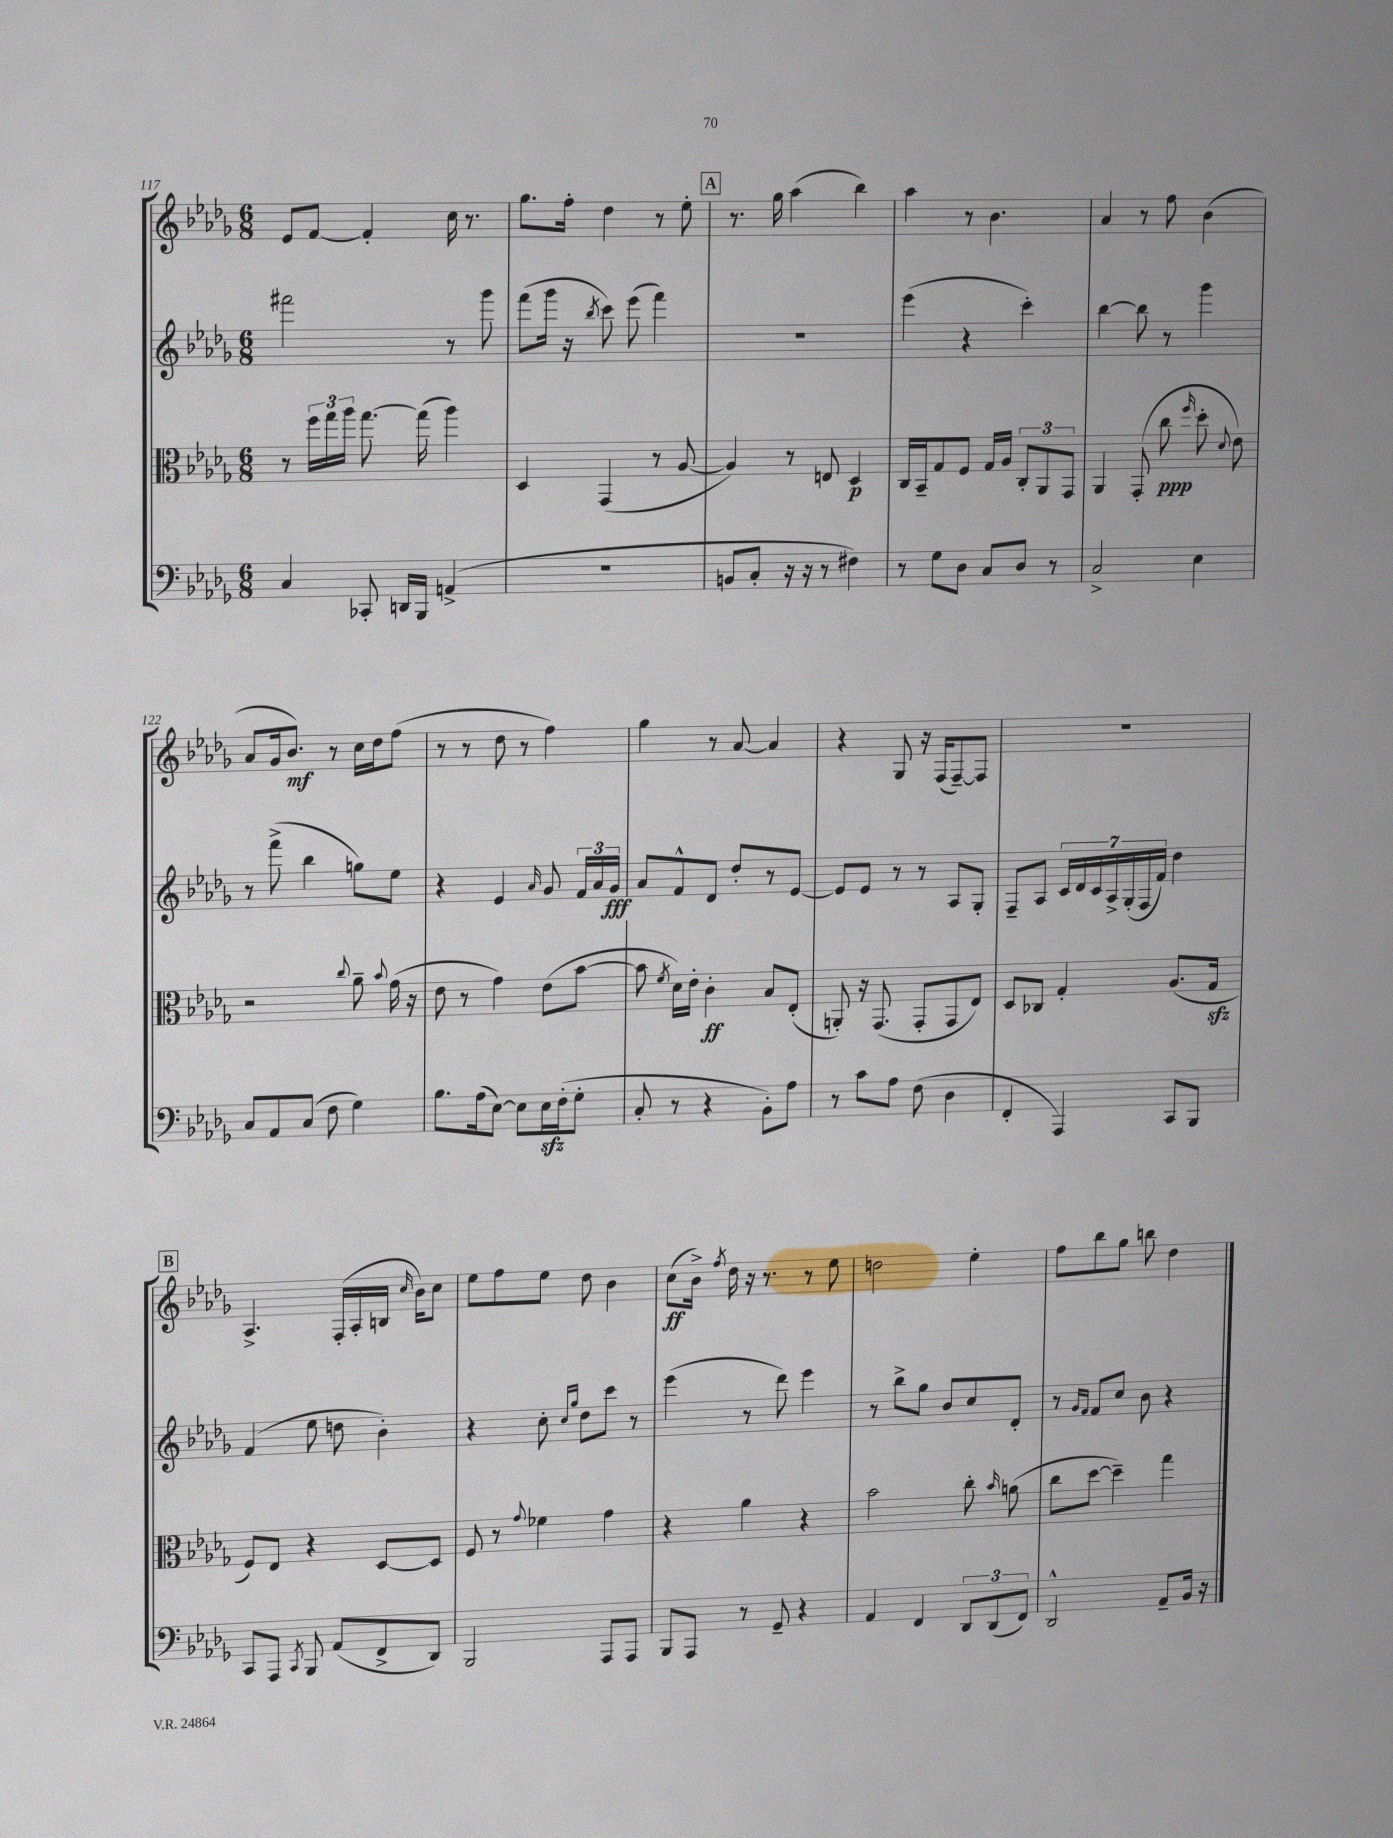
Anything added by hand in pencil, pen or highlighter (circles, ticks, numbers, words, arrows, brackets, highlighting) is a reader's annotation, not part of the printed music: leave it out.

**kern	**kern	**dynam	**kern	**dynam	**kern	**dynam
*part4	*part3	*part3	*part2	*part2	*part1	*part1
*staff4	*staff3	*staff3	*staff2	*staff2	*staff1	*staff1
*clefF4	*clefC3	*	*clefG2	*	*clefG2	*
*k[b-e-a-d-g-]	*k[b-e-a-d-g-]	*	*k[b-e-a-d-g-]	*	*k[b-e-a-d-g-]	*
*M6/8	*M6/8	*	*M6/8	*	*M6/8	*
=117	=117	=117	=117	=117	=117	=117
4C/	8r	.	2fff#X\	.	8e-/L	.
.	24ff\LL	.	.	.	[8f/J	.
.	24gg-\	.	.	.	.	.
.	24aa-\JJ	.	.	.	.	.
8CC-X'/	[8.gg-\	.	.	.	4f'/]	.
16DDn/LL	.	.	.	.	.	.
16BBB-/JJ	(16gg-\]	.	.	.	.	.
(4AAn^/	4aa-\)	.	8r	.	16cc\	.
.	.	.	.	.	8.r	.
.	.	.	8ggg-\	.	.	.
=118	=118	=118	=118	=118	=118	=118
2.r	4D-/	.	(8fff\L	.	8.gg-\L	.
.	.	.	16ggg-\Jk	.	.	.
.	.	.	16r	.	16ff'\Jk	.
.	.	.	8qbb-/	.	.	.
.	(4GG-/	.	8ccc\)	.	4dd-\	.
.	.	.	(8eee-\	.	.	.
.	8r	.	4fff\)	.	8r	.
.	[8A-/	.	.	.	8ee-'\	.
!!LO:REH:place=s1:t=A
=119	=119	=119	=119	=119	=119	=119
8BBn/L	4A-/])	.	2.r	.	8.r	.
8C'/J	.	.	.	.	.	.
.	.	.	.	.	16gg-\	.
16r	8r	.	.	.	(4aa-\	.
16r	.	.	.	.	.	.
8r	8En/	.	.	.	.	.
4F#X\)	4D-/	p	.	.	4bb-\)	.
=120	=120	=120	=120	=120	=120	=120
8r	16C/LL	.	(4eee-\	.	4aa-\	.
.	16BB-~/J	.	.	.	.	.
8G-\L	8G-/	.	.	.	.	.
8D-\J	8F/J	.	4r	.	8r	.
8C/L	16G-/LL	.	.	.	4.b-\	.
.	16A-/JJ	.	.	.	.	.
8D-/J	12C'/L	.	4ccc'\)	.	.	.
.	12AA-/	.	.	.	.	.
8r	.	.	.	.	.	.
.	12GG-/J	.	.	.	.	.
=121	=121	=121	=121	=121	=121	=121
2C^/	4AA-/	.	[4bb-\	.	4a-/	.
.	(8GG-'/	.	8bb-\]	.	8r	.
.	8cc\	ppp	8r	.	8ff\	.
.	16qqff/	.	.	.	.	.
4E-\	8dd-'\	.	4ggg-\	.	(4b-\	.
.	8qqd-/	.	.	.	.	.
.	8e-\)	.	.	.	.	.
!!LO:LB:g=z
=122	=122	=122	=122	=122	=122	=122
8C/L	2r	.	8r	.	8a-/L	.
8AA-/	.	.	(8fff^\	.	16g-/k	.
.	.	.	.	.	8.b-/J)	mf
(8C/J	.	.	4bb-\	.	.	.
8F\	.	.	.	.	8r	.
.	8qqcc/	.	.	.	.	.
4G-\)	8a-~\	.	8ggn\L)	.	16cc\LL	.
.	.	.	.	.	16dd-\J	.
.	8qqb-/	.	.	.	.	.
.	(16g-\	.	8ee-\J	.	(8ff\J	.
.	16r	.	.	.	.	.
=123	=123	=123	=123	=123	=123	=123
8.B-\L	8e-\	.	4r	.	8r	.
.	8r	.	.	.	8r	.
(16A-\k	.	.	.	.	.	.
[8E-\J)	4g-\)	.	4e-/	.	8dd-\	.
8E-\L]	.	.	.	.	8r	.
.	.	.	16qqa-/	.	.	.
16E-zz\L	(8e-\L	.	8g-/	.	4ff\)	.
(16F'\J	.	.	.	.	.	.
8G-'\J	[8b-\J	.	24f/LL	.	.	.
.	.	.	24a-/	.	.	.
.	.	.	24g-/JJ	fff	.	.
=124	=124	=124	=124	=124	=124	=124
8C'/	8b-\]	.	8a-/L	.	4gg-\	.
.	8qf/	.	.	.	.	.
8r	16d-\LL)	.	8f^^/	.	.	.
.	16e-'\JJ	.	.	.	.	.
4r	4c'\	ff	8d-/J	.	8r	.
.	.	.	8dd-'/L	.	[8a-/	.
8BB-'\L)	8B-/L	.	8r	.	4a-/]	.
8A-\J	(8E-'/J	.	[8e-/J	.	.	.
=125	=125	=125	=125	=125	=125	=125
8r	8AAn'/)	.	8e-/L]	.	4r	.
8c\L	16r	.	8e-/J	.	.	.
.	(8.GG-/	.	.	.	.	.
8A-\J	.	.	8r	.	8G-/	.
(8F\	8GG-'/L	.	8r	.	16r	.
.	.	.	.	.	(16F/KL	.
4D-\	8GG-/	.	8A-/L	.	[8F~/)	.
.	8E-/J)	.	8G-'/J	.	8F/J]	.
=126	=126	=126	=126	=126	=126	=126
4FF'/	8D-/L	.	8F~/L	.	2.r	.
.	8C-X/J	.	8A-/J	.	.	.
4AAA-/)	4G-'/	.	28c/LL	.	.	.
.	.	.	28d-/	.	.	.
.	.	.	28c/	.	.	.
.	.	.	28A-^/	.	.	.
.	.	.	(28G-'/	.	.	.
.	.	.	28F/	.	.	.
.	.	.	28f/JJ)	.	.	.
8CC/L	(8.A-/L	.	4dd-\	.	.	.
8BBB-/J	.	.	.	.	.	.
.	16G-zz/Jk	.	.	.	.	.
!!LO:LB:g=z
!!LO:REH:place=s1:t=B
=127	=127	=127	=127	=127	=127	=127
8CC/L	8F/L)	.	(4f/	.	4.A-^/	.
8AAA-/J	8E-/J	.	.	.	.	.
8qCC/	.	.	.	.	.	.
8BBB-/	4r	.	8ee-\	.	.	.
(8AA-/L	.	.	8ddn\	.	(16F'/LL	.
.	.	.	.	.	16A-'/	.
8FF^/	[8D-/L	.	4b-'\)	.	16Bn/JJ	.
.	.	.	.	.	16qqcc/	.
.	.	.	.	.	16b-\KL)	.
8DD-/J)	8D-/J]	.	.	.	8cc\J	.
=128	=128	=128	=128	=128	=128	=128
2BBB-/	8F/	.	4r	.	8ee-\L	.
.	8r	.	.	.	8ff\	.
.	8qqg-/	.	.	.	.	.
.	4f-X\	.	8cc'\	.	8ee-\J	.
.	.	.	16qqcc/LL	.	.	.
.	.	.	16qqgg-/JJ	.	.	.
.	.	.	8dd-\L	.	8dd-\	.
8AAA-/L	4g-\	.	8ccc\J	.	4b-\	.
8AAA-/J	.	.	8r	.	.	.
=129	=129	=129	=129	=129	=129	=129
8BBB-/L	4r	.	(4eee-\	.	(8cc\L	ff
8AAA-/J	.	.	.	.	16b-^\Jk)	.
.	.	.	.	.	8qff/	.
.	.	.	.	.	16dd-\	.
8r	4a-\	.	8r	.	16r	.
.	.	.	.	.	8.r	.
8GG-~/	.	.	8ddd-\)	.	.	.
4r	4r	.	4eee-\	.	8r	.
.	.	.	.	.	8ee-\	.
=130	=130	=130	=130	=130	=130	=130
4AA-/	2b-\	.	8r	.	2ddn\	.
.	.	.	8bb-^\L	.	.	.
4FF/	.	.	8gg-\J	.	.	.
.	.	.	8b-/L	.	.	.
12DD-/L	8cc'\	.	8cc/	.	4ee-'\	.
(12DD-/	.	.	.	.	.	.
.	16qqb-/	.	.	.	.	.
.	(8an\	.	8d-'/J	.	.	.
12FF/J)	.	.	.	.	.	.
=131	=131	=131	=131	=131	=131	=131
2DD-^^/	8cc\L	.	8r	.	8ff\L	.
.	.	.	16qqg-/LL	.	.	.
.	.	.	16qqf/JJ	.	.	.
.	[8dd-\J	.	8f/L	.	8bb-\	.
.	4dd-~\])	.	8cc/J	.	8gg-\J	.
.	.	.	8b-\	.	8bbn\	.
8AA-~/L	4gg-\	.	4r	.	4dd-\	.
16BB-/Jk	.	.	.	.	.	.
16r	.	.	.	.	.	.
==	==	==	==	==	==	==
*-	*-	*-	*-	*-	*-	*-
